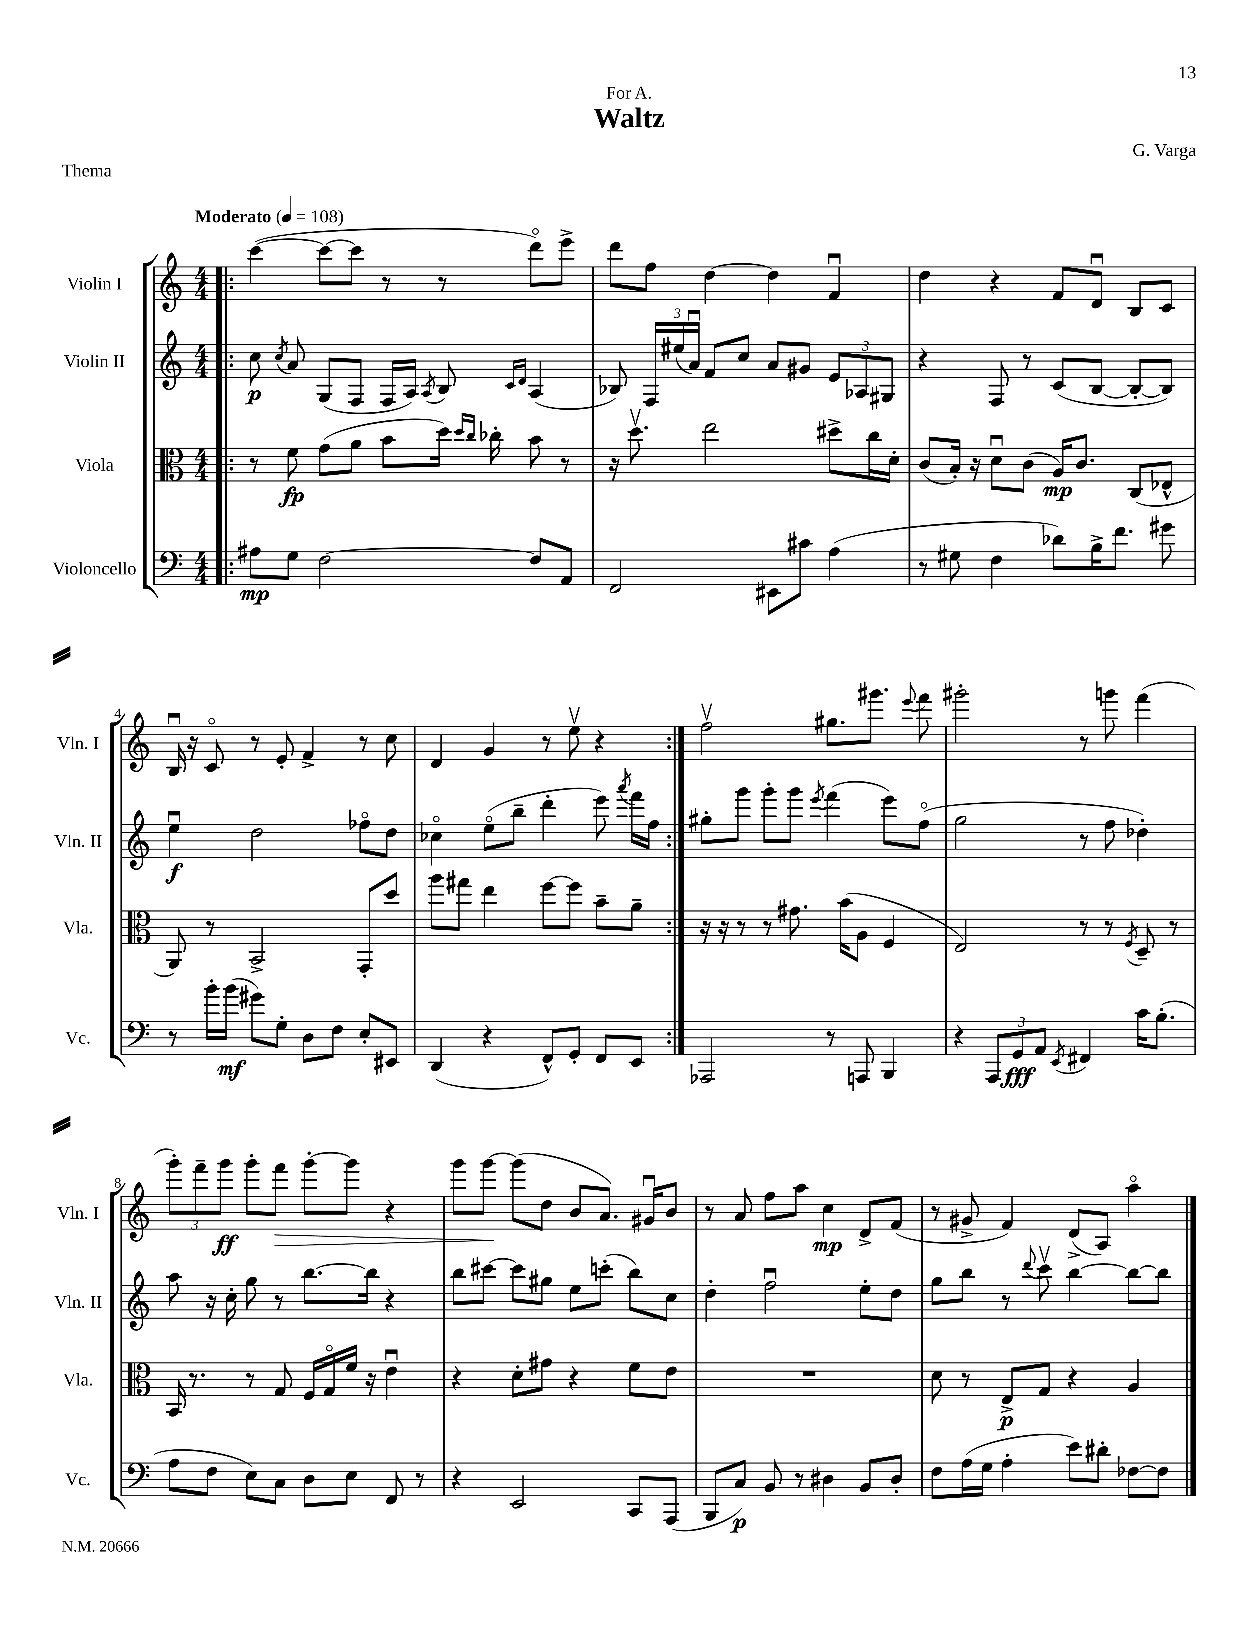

**kern	**kern	**kern	**kern
*staff4	*staff3	*staff2	*staff1
*clefF4	*clefC3	*clefG2	*clefG2
*k[]	*k[]	*k[]	*k[]
*M4/4	*M4/4	*M4/4	*M4/4
*MM108	*MM108	*MM108	*MM108
=!|:	=!|:	=!|:	=!|:
8A#	8r	8cc	([4ccc
.	.	8qcc	.
8G	8f	8a	.
[2F	(8g	(8G	8ccc_
.	8a	8F	8ccc]
.	8b	16F	8r
.	.	16A)	.
.	.	8qA	.
.	16dd)	8B	8r
.	16qqdd	.	.
.	16qqcc	.	.
.	16cc-'	.	.
.	.	16qqc	.
.	.	16qqd	.
8F]	8b	(4A	8dddo)
8AA	8r	.	8eee^
=	=	=	=
2FF	16r	8B-)	8ddd
.	8.ddv	.	.
.	.	24F	8ff
.	.	(24ee#	.
.	.	24au)	.
.	2ee	8f	[4dd
.	.	8cc	.
8EE#	.	8a	4dd]
8c#	.	8g#	.
(4A	8dd#^	12e	4fu
.	.	12A-	.
.	16cc	.	.
.	.	12G#	.
.	16d'	.	.
=	=	=	=
8r	(8c	4r	4dd
8G#	16B')	.	.
.	16r	.	.
4F	8du	8F	4r
.	(8c	8r	.
8d-)	16A)	(8c	8f
.	8.c	.	.
16B^	.	[8B	8du
8.f	.	.	.
.	(8C	8B'_	8B
8g#	8E-^^	8B])	8c
=	=	=	=
8r	8AA)	4eeu	16Bu
.	.	.	16r
16b'	8r	.	8co
(16b	.	.	.
8g#)	2BB^	2dd	8r
8G'	.	.	8e'
8D	.	.	4f^
8F	.	.	.
8E'	8GG'	8ff-o	8r
8EE#	8dd	8dd	8cc
=	=	=	=
(4DD	8aa	4cc-o	4d
.	8gg#	.	.
4r	4ee	(8eeo	4g
.	.	8bb~	.
8FF^^)	[8ff	4ddd'	8r
8GG'	8ff]	.	8eev
8FF	8b~	8eee)	4r
.	.	8qaaa	.
8EE	8a~	16fff	.
.	.	16ff	.
=:|!	=:|!	=:|!	=:|!
2AAA-	16r	8gg#'	2ffv
.	16r	.	.
.	8r	8ggg	.
.	8r	8ggg'	.
.	8.g#	8ggg	.
.	.	8qeee	.
8r	.	(4fff	8.gg#
.	(16b	.	.
8AAA	8A	.	.
.	.	.	8.ggg#
4BBB	4F	8eee)	.
.	.	.	8qqeee
.	.	(8ffo	8fff
=	=	=	=
4r	2E)	2gg	2ggg#'
12AAA	.	.	.
12GG	.	.	.
12AA	.	.	.
8qEE	.	.	.
4FF#	8r	8r	8r
.	8r	8ff	8ggg
.	8qF	.	.
16c	8D~	4dd-')	(4fff
(8.B'	.	.	.
.	8r	.	.
=	=	=	=
8A	16BB	8aa	12ggg')
.	8.r	.	.
.	.	.	12fff~
8F	.	16r	.
.	.	.	12ggg
.	.	16cc'	.
8E)	8r	8gg	8ggg'
8C	8G	8r	8fff
8D	16F	[8.bb	[8ggg'
.	16Go	.	.
8E	16f	.	8ggg]
.	16r	16bb]	.
8FF	4eu	4r	4r
8r	.	.	.
=	=	=	=
4r	4r	8bb	8ggg
.	.	[8ccc#	[8ggg
2EE	8d'	8ccc#]	(8ggg]
.	8g#	8gg#	8dd
.	4r	8ee	8b
.	.	(8ccc'	8.a)
8CC	8f	8bb)	.
.	.	.	16g#u
(8AAA	8e	8cc	8b
=	=	=	=
8BBB	1r	4dd'	8r
8C)	.	.	8a
8BB	.	2ffu	8ff
8r	.	.	8aa
4D#	.	.	4cc
8BB	.	8ee'	8d^
8D#'	.	8dd	(8f
=	=	=	=
8F	8d	8gg	8r
(16A	8r	8bb	8g#^
16G	.	.	.
4A'	8E^	8r	4f)
.	.	8qqddd	.
.	8G	8cccv	.
8e)	4r	[4bb	(8d^
8d#'	.	.	8A)
[8F-	4A	8bb_	4aao
8F-]	.	8bb]	.
==	==	==	==
*-	*-	*-	*-
